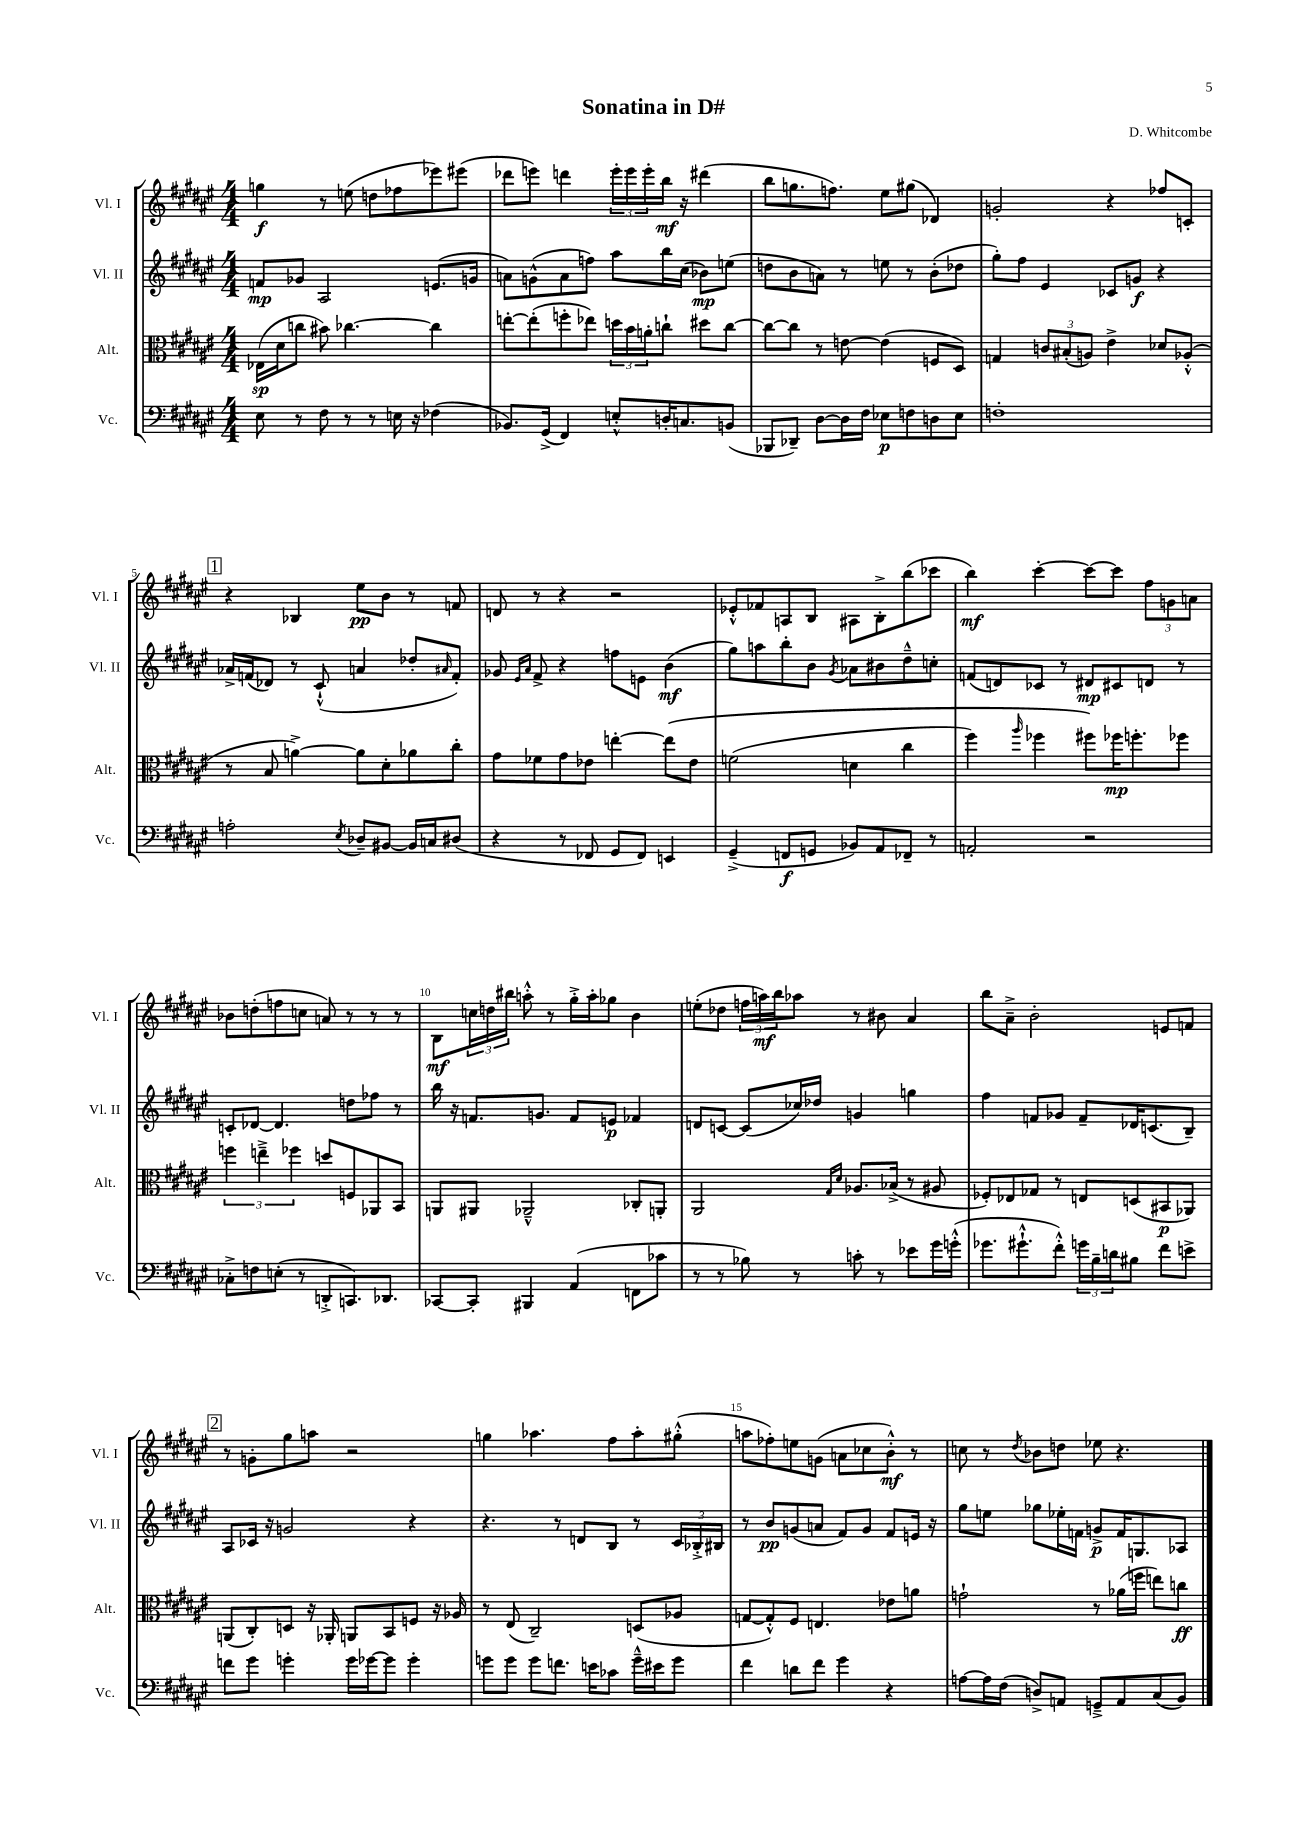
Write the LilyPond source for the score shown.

\header { title = "Sonatina in D#" composer = "D. Whitcombe" }
<<
\new StaffGroup <<
\new Staff = "s0" \with { instrumentName = "Vl. I" shortInstrumentName = "Vl. I" } {
    \clef treble \key fis \major \numericTimeSignature \time 4/4
    g''4\f r8 e''8( d''8 fes''8 ees'''8) eis'''8( |
    des'''8 e'''8) d'''4 \tuplet 3/2 { e'''16-. e'''16 e'''16-. } b''16\mf r16 dis'''4( |
    b''8 g''8. f''8.) eis''8 gis''8( des'4) |
    g'2-. r4 fes''8 c'8-. |
    \mark \markup { \box "1" } r4 bes4 eis''8\pp b'8 r8 f'8 |
    d'8 r8 r4 r2 |
    ees'8-.-^ fes'8 a8 b8 ais8 b8-.-> b''8( ces'''8 |
    b''4\mf) cis'''4~-. cis'''8~ cis'''8 \tuplet 3/2 { fis''8 g'8 a'8 } |
    bes'8 d''8-.( f''8 c''8 a'8) r8 r8 r8 |
    b8\mf \tuplet 3/2 { c''16 d''16 bis''16 } a''8-.-^ r8 gis''16-.-> a''16-. ges''8 b'4 |
    e''8-.( des''8 \tuplet 3/2 { f''16 a''16\mf) b''16 } aes''8 r8 bis'8 ais'4 |
    b''8 ais'8---> b'2-. e'8 f'8 |
    \mark \markup { \box "2" } r8 g'8-. gis''8 a''8 r2 |
    g''4 aes''4. fis''8 aes''8-. gis''8-.-^( |
    a''8 fes''8-.) e''8 g'8( a'8 ces''8 b'8-.-^\mf) r8 |
    c''8 r8 \acciaccatura { dis''8 } bes'8 d''8 ees''8 r4. \bar "|." |
}
\new Staff = "s1" \with { instrumentName = "Vl. II" shortInstrumentName = "Vl. II" } {
    \clef treble \key fis \major \numericTimeSignature \time 4/4
    f'8\mp ges'8 ais2 e'8.( g'16 |
    a'8) g'8-^( a'8 f''8) ais''8 b''16 cis''16( bes'8\mp) e''8( |
    d''8 b'8 a'8) r8 e''8 r8 b'8-.( des''8 |
    gis''8-.) fis''8 eis'4 ces'8 g'8\f r4 |
    \mark \markup { \box "1" } aes'16-> f'16( des'8) r8 cis'8-!-^( a'4 des''8-. \grace { ais'16 } f'8-.) |
    ges'8 \grace { eis'16 ais'16 } fis'8-> r4 f''8 e'8 b'4\mf( |
    gis''8) a''8 b''8-. b'8 \acciaccatura { gis'8 } aes'8 bis'8 dis''8---^ c''8-. |
    f'8( d'8) ces'8 r8 dis'8\mp cis'8 d'8 r8 |
    c'8-. des'8~ des'4. d''8 fes''8 r8 |
    b''16 r16 f'8. g'8. f'8 e'8\p fes'4 |
    d'8 c'8~ c'8( ces''16) des''16 g'4 g''4 |
    fis''4 f'8 ges'8 f'8-- des'16 c'8.( b8--) |
    \mark \markup { \box "2" } ais8 ces'16 r16 g'2 r4 |
    r4. r8 d'8 b8 r8 \tuplet 3/2 { cis'16 bes16-.-> bis16 } |
    r8 b'8\pp g'8( a'8 fis'8) g'8 fis'8 e'16 r16 |
    gis''8 e''8 ges''8 ees''16-. f'16 g'8->\p f'16 g8. aes8 \bar "|." |
}
\new Staff = "s2" \with { instrumentName = "Alt." shortInstrumentName = "Alt." } {
    \clef alto \key fis \major \numericTimeSignature \time 4/4
    ees16\sp( dis'16 c''8 bis'8) ces''4.~ ces''4 |
    e''8~-. e''8-.( f''8-. ees''8) \tuplet 3/2 { d''16 b'16 a'16-. } c''8-! dis''8 c''8~ |
    c''8~ c''8 r8 e'8~ e'4( f8 dis8) |
    g4 \tuplet 3/2 { c'8 bis8-.( a8) } eis'4-> des'8 aes8-.-^( |
    \mark \markup { \box "1" } r8 b8 a'4~->) a'8 dis'8-. aes'8 cis''8-. |
    gis'8 fes'8 gis'8 ees'8 e''4~-. e''8\( ees'8 |
    f'2( d'4 cis''4 |
    fis''4) \grace { ais''16 } fes''4 fis''8\) fes''16\mp f''8.-. fes''8 |
    \tuplet 3/2 { f''4 e''4---> fes''4 } d''8 f8 aes,8 b,8 |
    a,8 ais,8 aes,2---^ ces8-. a,8-. |
    ais,2 \grace { gis16 dis'16 } aes8. bes16->( r8 ais8 |
    fes8-.) ees8 ges8 r8 e8 d8( bis,8\p aes,8) |
    \mark \markup { \box "2" } a,8( cis8-.) d8 r16 aes,16-. a,8 b,8 f8 r16 aes16 |
    r8 eis8( cis2--) d8( aes8 |
    g8~ g8-.-^) fis8 e4. ees'8 a'8 |
    g'2-! r8 aes'16( f''16 e''8) c''8\ff \bar "|." |
}
\new Staff = "s3" \with { instrumentName = "Vc." shortInstrumentName = "Vc." } {
    \clef bass \key fis \major \numericTimeSignature \time 4/4
    eis8 r8 fis8 r8 r8 e16 r16 fes4( |
    bes,8.) gis,16->( fis,4) e8-.-^ d16-. c8. b,8( |
    bes,,8 des,8--) dis8~ dis16 fis16 ees8\p f8 d8 ees8 |
    f1-. |
    \mark \markup { \box "1" } a2-. \acciaccatura { eis8 } des8-- bis,8~ bis,16 c16 dis8( |
    r4 r8 fes,8 gis,8 fes,8) e,4 |
    gis,4--->( f,8\f g,8 bes,8) ais,8 fes,8-- r8 |
    a,2-. r2 |
    ces8-.-> f8 e8-.( r8 d,8-.-> c,8.) des,8. |
    ces,8~ ces,8-. bis,,4 ais,4( f,8 ces'8 |
    r8 r8 bes8) r8 c'8-. r8 ees'8 gis'16 g'16-.-^( |
    ges'8. gis'8.-!-^ fis'8-.-^) \tuplet 3/2 { g'16 b16-- d'16 } bis8 fis'8 e'8-> |
    \mark \markup { \box "2" } f'8 gis'8 g'4-. g'16 ges'16~ ges'8 ges'4-. |
    g'8 g'8 g'8 f'8. e'16 ces'8 g'16---^ eis'16 g'8 |
    fis'4 d'8 fis'8 gis'4 r4 |
    a8~ a16 fis16( d8->) a,8 g,8---> a,8 cis8( b,8) \bar "|." |
}
>>
>>
\layout { \context { \Score \override BarNumber.break-visibility = ##(#f #t #t) barNumberVisibility = #(every-nth-bar-number-visible 5) } }
